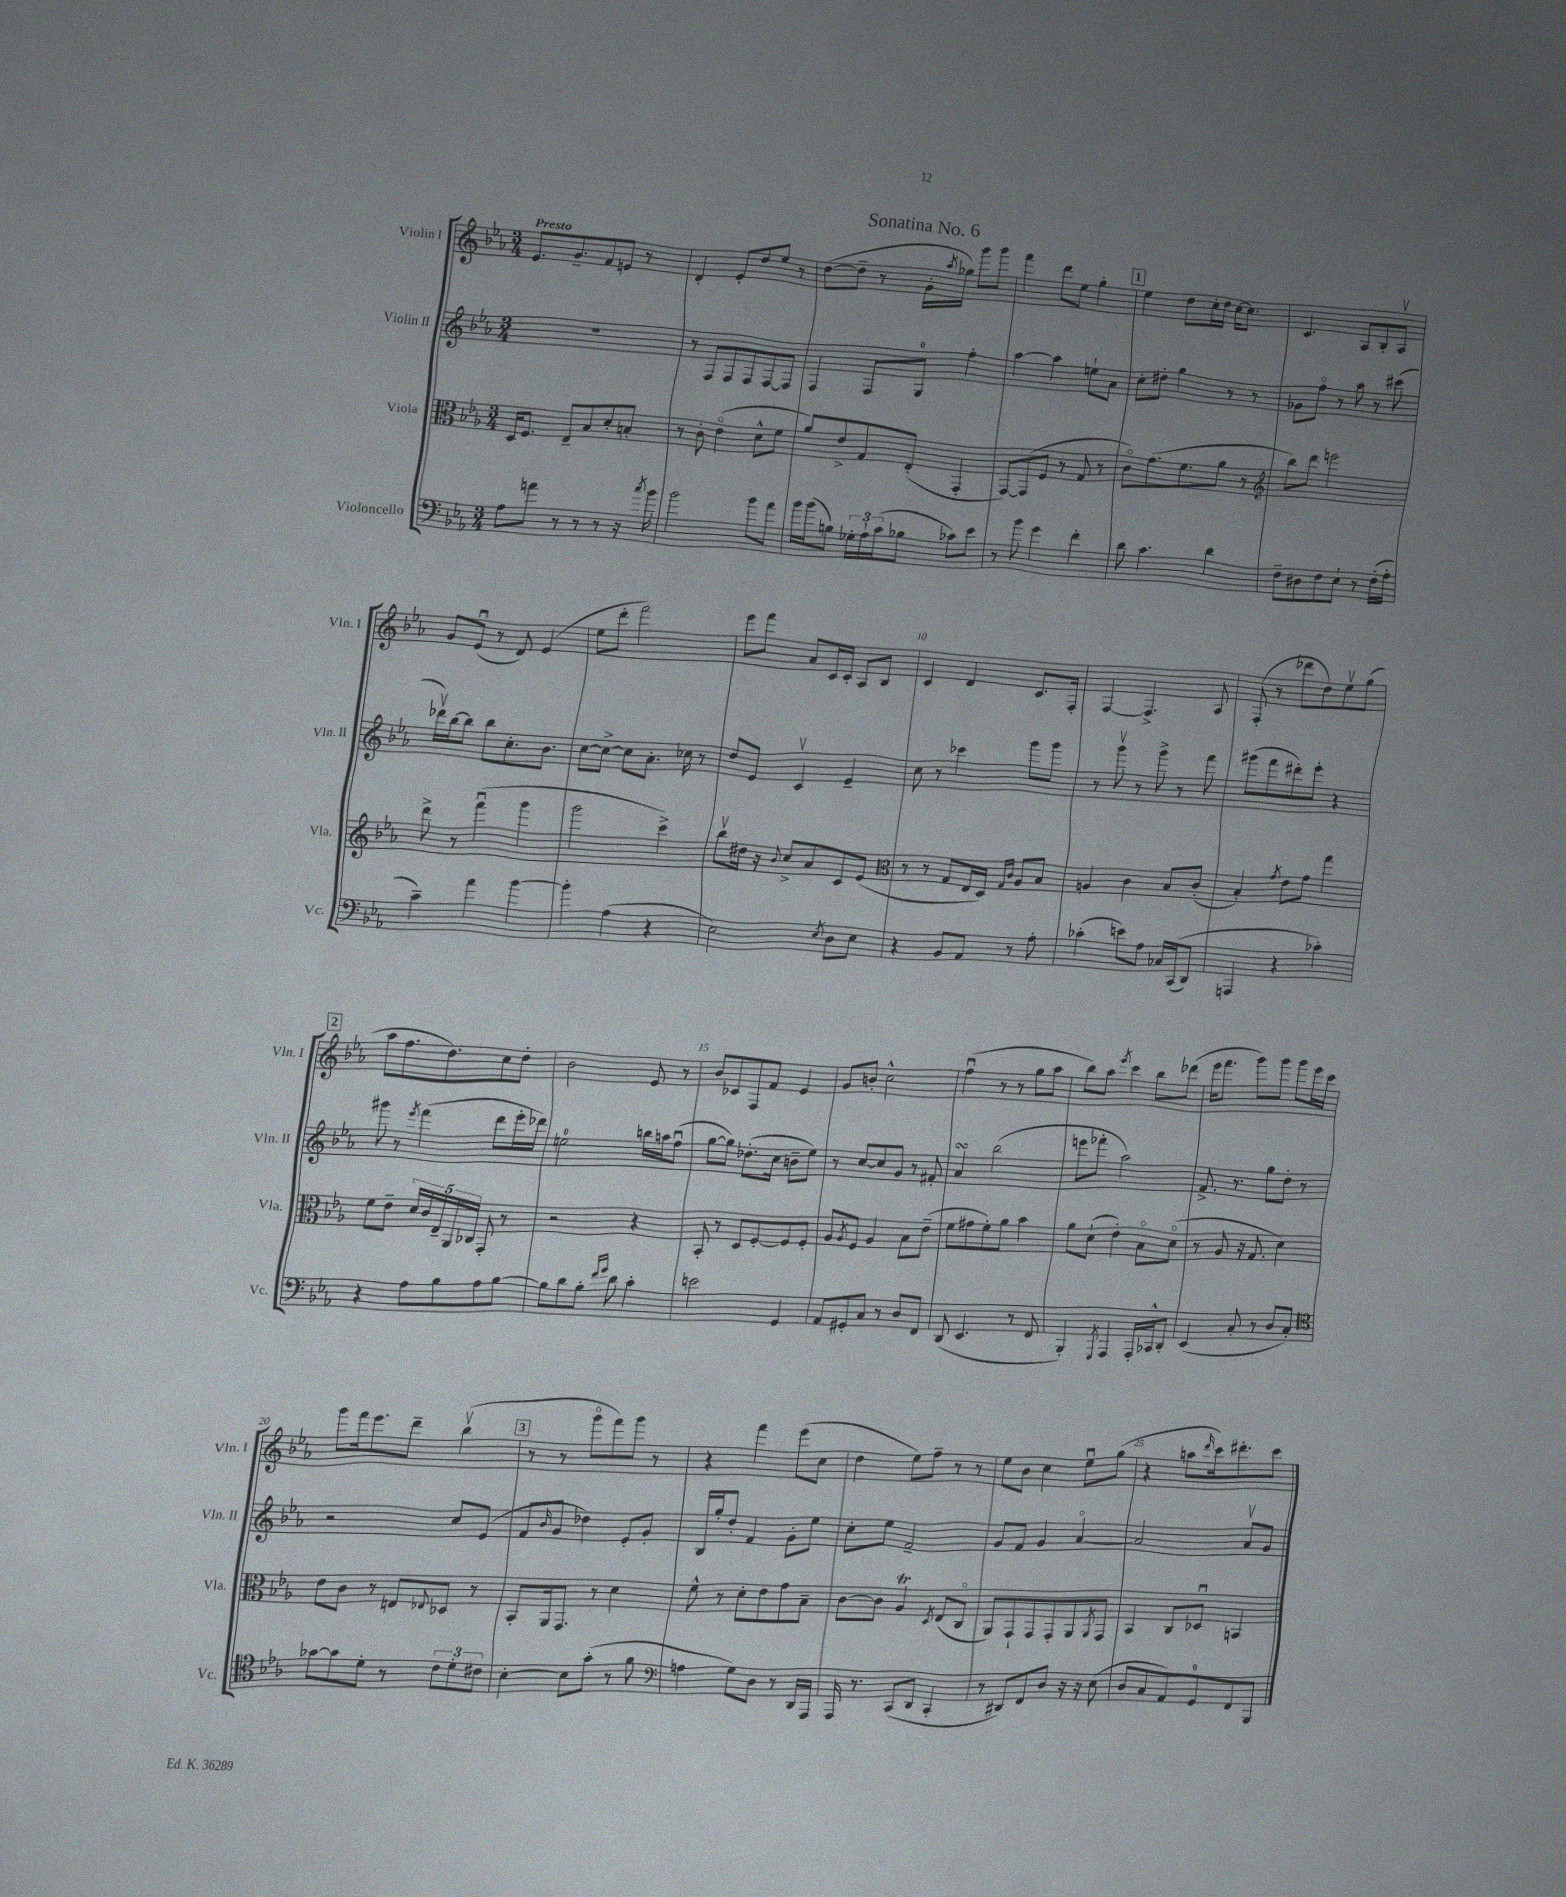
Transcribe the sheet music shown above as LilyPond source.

\header { title = "Sonatina No. 6" }
<<
\new StaffGroup <<
\new Staff = "s0" \with { instrumentName = "Violin I" shortInstrumentName = "Vln. I" } {
    \clef treble \key ees \major \numericTimeSignature \time 3/4 \tempo "Presto"
    ees'8. g'8.-- f'8 e'8 r8 |
    d'4-. ees'8-. d''8 ees''8 r8 |
    d''8~( d''8-- r8 g'16-. \acciaccatura { aes''8 } ges''16) g'''8 g'''8 |
    f'''4 d'''8 ees''8 g''4-. |
    \mark \markup { \box "1" } ees''4 d''8 c''16-. d''16 c''16~ c''8. |
    c'4. aes8 bes8-. aes8\upbow |
    g'8 ees'8\downbow( r8 d'8) ees'4( |
    ees''8 d'''8-. f'''2) |
    ees'''8 f'''8 aes'8 c'16 c'16-. aes8 bes8 |
    c'4 d'4 c'8. f16-. |
    f4~ f4.-> aes8 |
    f8-.( r8 des'''8 d''8) ees''8\upbow g''8( |
    \mark \markup { \box "2" } aes''8 f''8. d''8.) c''8 d''8-. |
    bes'2 ees'8 r8 |
    bes'8 ces'8 f8 f'8 ees'4 |
    g'8 b'8-. c''2-^ |
    f''4\downbow( r8 r8 g''8 aes''8 |
    bes''8) aes''8 \acciaccatura { ees'''8 } c'''4 bes''8 des'''8( |
    ees'''16 f'''8. g'''8) g'''8 g'''8 ees'''16 c'''16 |
    g'''8 f'''16 ees'''8. d'''8-- bes''4\upbow( |
    \mark \markup { \box "3" } r8 r8 g'''8\flageolet f'''8) g'''8 r8 |
    r4 f'''4 ees'''8( c''8 |
    d''4 ees''8) f''8-- r8 r8 |
    ees''8 bes'8 c''4 ees''8\downbow g''8( |
    r4 a''8 \grace { d'''16 } c'''16) dis'''8.-. c'''8 \bar "|." |
}
\new Staff = "s1" \with { instrumentName = "Violin II" shortInstrumentName = "Vln. II" } {
    \clef treble \key ees \major \numericTimeSignature \time 3/4
    R2. |
    r8 f8 f8 f8 f8~ f8 |
    f4 f8 g8-0 f''4-. |
    aes''4~ aes''4 e''8-! aes'8 |
    \mark \markup { \box "1" } c''8-. dis''8-. g''4 r8 r8 |
    ges'8 f''8\flageolet r8 aes''8 r8 cis'''8( |
    des'''16\upbow) bes''16~ bes''8 bes''8 c''8.-. bes'8. |
    c''8~ c''8~-> c''8 aes'8.-. ces''16 r8 |
    d''8 ees'8 c'4\upbow ees'4-- |
    c''8 r8 ces'''4 g'''8 g'''8 |
    r8 g'''8\upbow r8 g'''8-> r8 f'''8 |
    gis'''8( f'''8 dis'''8-.) ees'''8-. r4 |
    \mark \markup { \box "2" } gis'''8 r8 \acciaccatura { ees'''8 } f'''4( d'''8 ees'''16-. des'''16) |
    e''2-0 b''16 a''16 f''8\downbow( |
    g''8~ g''8) des''8.-.( c''16 b'8-- ees''8) |
    r8 c''8~ c''8 g'8 r8 fis'8-. |
    aes'4\turn bes''2( |
    e'''8 fes'''8-. aes''2) |
    f'8.-> r8. g''8 d''8-. r8 |
    r2 c''8 ees'8( |
    \mark \markup { \box "3" } f'8 \grace { bes'16 } g'8 des''4) ees'8-. g'8-. |
    bes16 g''16-. d''8-. f'4 g'8-. ees''8 |
    c''8-. ees''8 f'2-- |
    g'8 f'8 g'4 aes'4~\flageolet |
    aes'2 aes'8\upbow g'8 \bar "|." |
}
\new Staff = "s2" \with { instrumentName = "Viola" shortInstrumentName = "Vla." } {
    \clef alto \key ees \major \numericTimeSignature \time 3/4
    d16 f8. ees8-- bes8 d'8-. b8-. |
    r8 c'8-. ees'4\flageolet( d'8-^ f'8 |
    aes'8) ees'8-> g8 ees8-.( g,4-. |
    g,8~) g,8( f8 r8 g8 r8 |
    \mark \markup { \box "1" } c'8\flageolet) g'8.( f'8. aes'8 r8 |
    \clef treble bes''8) d'''8 e'''2 |
    d'''8-> r8 f'''4\downbow( g'''4 |
    g'''2 c'''4->) |
    bes''8\upbow dis''16 r16 \appoggiatura { bes'8 } c''8-> aes'8 c'8 ees'8( |
    \clef alto r8 r8 g8 ees16 d16) \grace { g16 c'16 } aes8 bes8 |
    a4 c'4 bes8 c'8-.( |
    bes4-.) \acciaccatura { g'8 } ees'8 g'8 g''4 |
    \mark \markup { \box "2" } f'8 ees'8-- \tuplet 5/4 { d'16 c'16 ees16-- aes,16 ces16 } g,8-. r8 |
    r2 r4 |
    bes,8-. r8 d8 f8~-. f8 f8-. |
    aes8 \acciaccatura { aes8 } f8 aes4 bes8 ees'8--( |
    f'8 gis'8 f'8-.) aes'8 bes'4 |
    aes'8 d'8-!( ees'4-.) bes8\flageolet d'8\flageolet( |
    r8 aes8 r16 g8. d'4) |
    ees'8 c'8 r8 e8 \appoggiatura { ees8 } des8 r8 |
    \mark \markup { \box "3" } bes,8-. aes,16 g,8. r8 d'4 |
    f'8-^ r8 d'8-. ees'8 g'8 bes8-- |
    c'8~ c'8 aes4\trill \acciaccatura { d8 } ees8( c8\flageolet |
    aes,8) g,8-! g,8 g,8-. aes,8 \acciaccatura { aes,8 } g,8 |
    bes,4 c8 des8\downbow b,4 \bar "|." |
}
\new Staff = "s3" \with { instrumentName = "Violoncello" shortInstrumentName = "Vc." } {
    \clef bass \key ees \major \numericTimeSignature \time 3/4
    aes8 a'8 r8 r8 r8 r16 \acciaccatura { c''8 } bes'16 |
    bes'2 bes'8 aes'8 |
    bes'16 bes'16( b8) \tuplet 3/2 { ges16-. aes16-! c'16( } bes8 ces'8) ees'8 |
    r8 bes'8 g'4 f'4-. |
    \mark \markup { \box "1" } d'8 c'4. d'4 |
    f8-- dis8 f8 ees8-! r8 f16-.( aes16-. |
    c'4--) aes'4 bes'4~ |
    bes'4-. aes4( r4 |
    ees2) \acciaccatura { ees8 } d8 ees8 |
    r4 bes,8 aes,8 r8 aes8-. |
    ces'4-.( e'8) aes8 ces16 c,16(\( d,8) |
    a,,4 r4 ces'4-.\) |
    \mark \markup { \box "2" } r4 aes8 bes8 aes8 bes8~ |
    bes8 d'8 bes8-. \grace { f'16 g'16 } d'8 c'4-. |
    e'2 g,4 |
    aes,8 gis,8-. c8 r8 d8 f,8 |
    d,8( ees,4. r8 f,8 |
    bes,,4-.) \acciaccatura { g,,8 } aes,,4 aes,,16-. ces,16-^ d,8-. |
    ees,4( c8-. r8 d8 c8-.) |
    \clef tenor ges'8~ ges'8 d'8-. r8 \tuplet 3/2 { c'8 d'8-. cis'8 } |
    \mark \markup { \box "3" } bes4~-. bes8 g'8-.( r8 f'8 |
    \clef bass a4 g8) d8 r8 d,16 aes,,16 |
    aes,,16 r8. c,8( d,8 c,4-. |
    r8 dis,8) f,8 d8 r16 r16 ees8( |
    d8 c8 aes,8) g,8-0 f,8 bes,,8 \bar "|." |
}
>>
>>
\layout { \context { \Score \override BarNumber.break-visibility = ##(#f #t #t) barNumberVisibility = #(every-nth-bar-number-visible 5) } }
